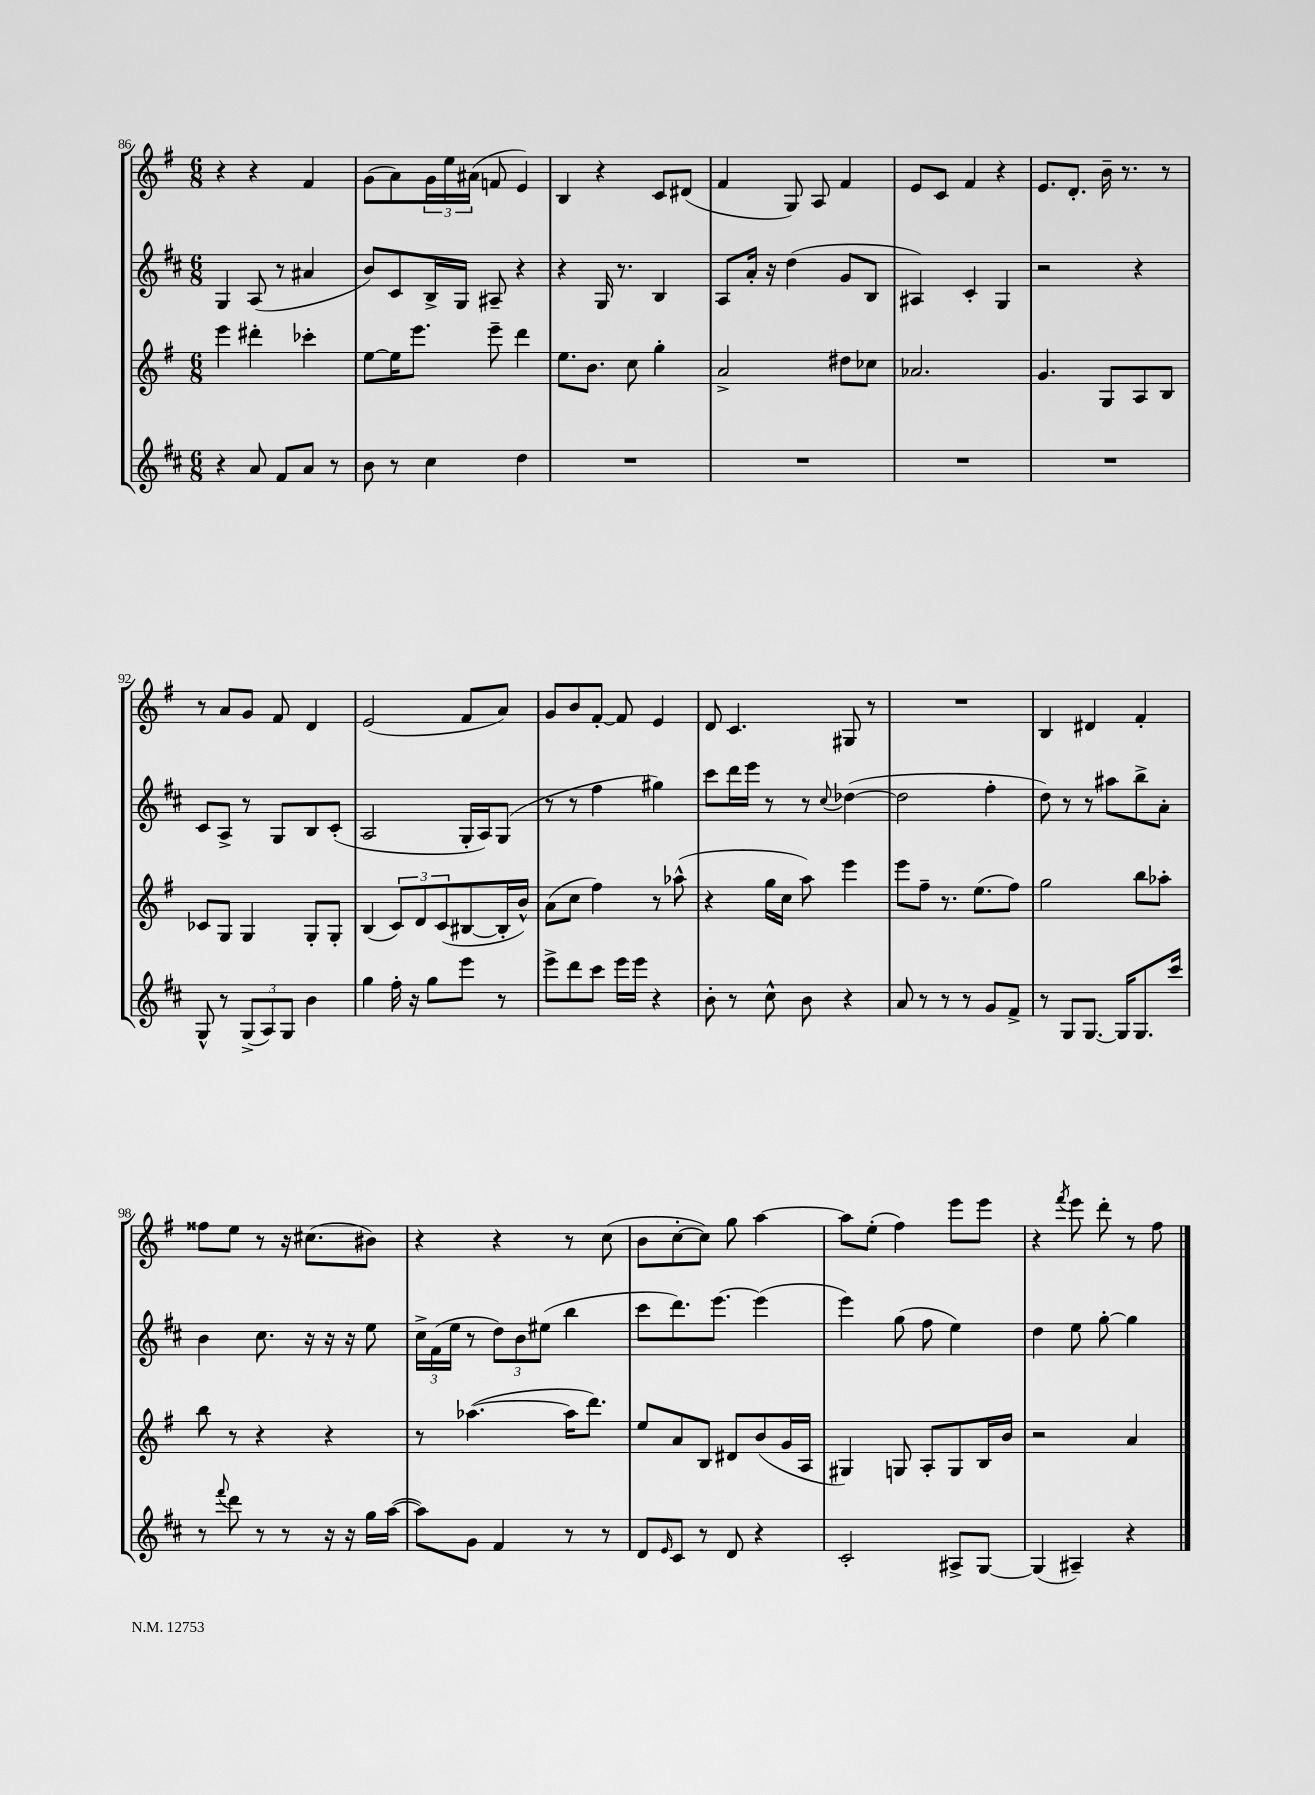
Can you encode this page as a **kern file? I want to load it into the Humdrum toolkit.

**kern	**kern	**kern	**kern
*staff4	*staff3	*staff2	*staff1
*clefG2	*clefG2	*clefG2	*clefG2
*k[f#c#]	*k[f#]	*k[f#c#]	*k[f#]
*M6/8	*M6/8	*M6/8	*M6/8
4r	4eee\	4G/	4r
8a/	4ddd#'\	(8A/	4r
8f#/L	.	8r	.
8a/J	4ccc-'\	4a#/	4f#/
8r	.	.	.
=	=	=	=
8b\	[8ee\L	8b/L)	(8g\L
8r	16ee\]K	8c#/	8a\)
.	8.eee\J	.	.
4cc#\	.	16B^/L	24g\L
.	.	.	24ee\
.	.	16G/JJ	.
.	.	.	(24a#\JJ
.	8eee~\	8A#~/	8f/
4dd\	4ddd\	4r	4e/)
=	=	=	=
2.r	8.ee\L	4r	4B/
.	8.b\J	.	.
.	.	16G/	4r
.	.	8.r	.
.	8cc\	.	.
.	4gg'\	4B/	8c/L
.	.	.	(8d#/J
=	=	=	=
2.r	2a^/	8A/L	4f#/
.	.	16a'/Jk	.
.	.	16r	.
.	.	(4dd\	8G/)
.	.	.	8A/
.	8dd#\L	8g/L	4f#/
.	8cc-\J	8B/J	.
=	=	=	=
2.r	2.a-/	4A#/)	8e/L
.	.	.	8c/J
.	.	4c#'/	4f#/
.	.	4G/	4r
=	=	=	=
2.r	4.g/	2r	8.e/L
.	.	.	8.d'/J
.	8G/L	.	16b~\
.	.	.	8.r
.	8A/	4r	.
.	8B/J	.	8r
=	=	=	=
8G^^/	8c-/L	8c#/L	8r
8r	8G/J	8A^/J	8a/L
(12G^/L	4G/	8r	8g/J
12A/)	.	.	.
.	.	8G/L	8f#/
12G/J	.	.	.
4b\	8G'/L	8B/	4d/
.	8G'/J	(8c#'/J	.
=	=	=	=
4gg\	(4B/	2A/	(2e/
16ff#'\	12c/L)	.	.
16r	.	.	.
.	12d/	.	.
8gg\L	.	.	.
.	(12c/	.	.
8eee\J	[8B#/	16G'/LL	8f#/L
.	.	16A/J)	.
8r	16B#'/]L	(8G/J	8a/J)
.	16b^^/JJ)	.	.
=	=	=	=
8eee^\L	(8a\L	8r	8g/L
8ddd\	8cc\J	8r	8b/
8ccc#\J	4ff#\)	4ff#\	[8f#'/J
16eee\LL	.	.	8f#/]
16eee\JJ	.	.	.
4r	8r	4gg#\)	4e/
.	(8aa-^^\	.	.
=	=	=	=
8b'\	4r	8ccc#\L	8d/
8r	.	16ddd\L	4.c/
.	.	16eee\JJ	.
8cc#^^\	16gg\LL	8r	.
.	16cc\JJ	.	.
8b\	8aa\)	8r	.
.	.	8qqcc#/	.
4r	4eee\	([4dd-\	8G#/
.	.	.	8r
=	=	=	=
8a/	8eee\L	2dd-\]	2.r
8r	8ff#~\J	.	.
8r	8.r	.	.
8r	.	.	.
.	(8.ee\L	.	.
8g/L	.	4ff#'\	.
8f#^/J	8ff#\J)	.	.
=	=	=	=
8r	2gg\	8dd\)	4B/
8G/L	.	8r	.
[8.G/J	.	8r	4d#/
.	.	8aa#\L	.
16G/]LK	.	.	.
8.G/	8bb\L	8bb^\	4f#'/
.	8aa-'\J	8a'\J	.
16ccc#/Jk	.	.	.
=	=	=	=
8r	8bb\	4b\	8ff##\L
8qqfff#/	.	.	.
8ddd\	8r	.	8ee\J
8r	4r	8.cc#\	8r
8r	.	.	16r
.	.	16r	(8.cc#\L
16r	4r	16r	.
16r	.	16r	.
16gg\LL	.	8ee\	8b#\J)
([16aa\JJ	.	.	.
=	=	=	=
8aa\]L)	8r	24cc#^\LL	4r
.	.	(24f#\	.
.	.	24ee\JJ	.
8g\J	([4.aa-\	8r	.
4f#/	.	12dd\L)	4r
.	.	12b\	.
.	.	(12ee#\J	.
8r	16aa-\]LK	4bb\	8r
.	8.ddd\J)	.	.
8r	.	.	(8cc\
=	=	=	=
8d/L	8ee/L	8ccc#\L	8b\L
16qqe/	.	.	.
8c#/J	8a/	8.ddd\)	[8cc'\
8r	8B/J	.	8cc\]J)
.	.	[8.eee\J	.
8d/	8d#/L	.	8gg\
4r	(8b/	(4eee\]	[4aa\
.	16g/L	.	.
.	16A/JJ	.	.
=	=	=	=
2c#'/	4G#/)	4eee\)	8aa\]L
.	.	.	(8ee'\J
.	8G/	(8gg\	4ff#\)
.	8A'/L	8ff#\	.
8A#^/L	8G/	4ee\)	8eee\L
[8G/J	16B/L	.	8eee\J
.	16b/JJ	.	.
=	=	=	=
(4G/]	2r	4dd\	4r
.	.	.	8qfff#/
4A#~/)	.	8ee\	8eee\
.	.	[8gg'\	8ddd'\
4r	4a/	4gg\]	8r
.	.	.	8ff#\
==	==	==	==
*-	*-	*-	*-
